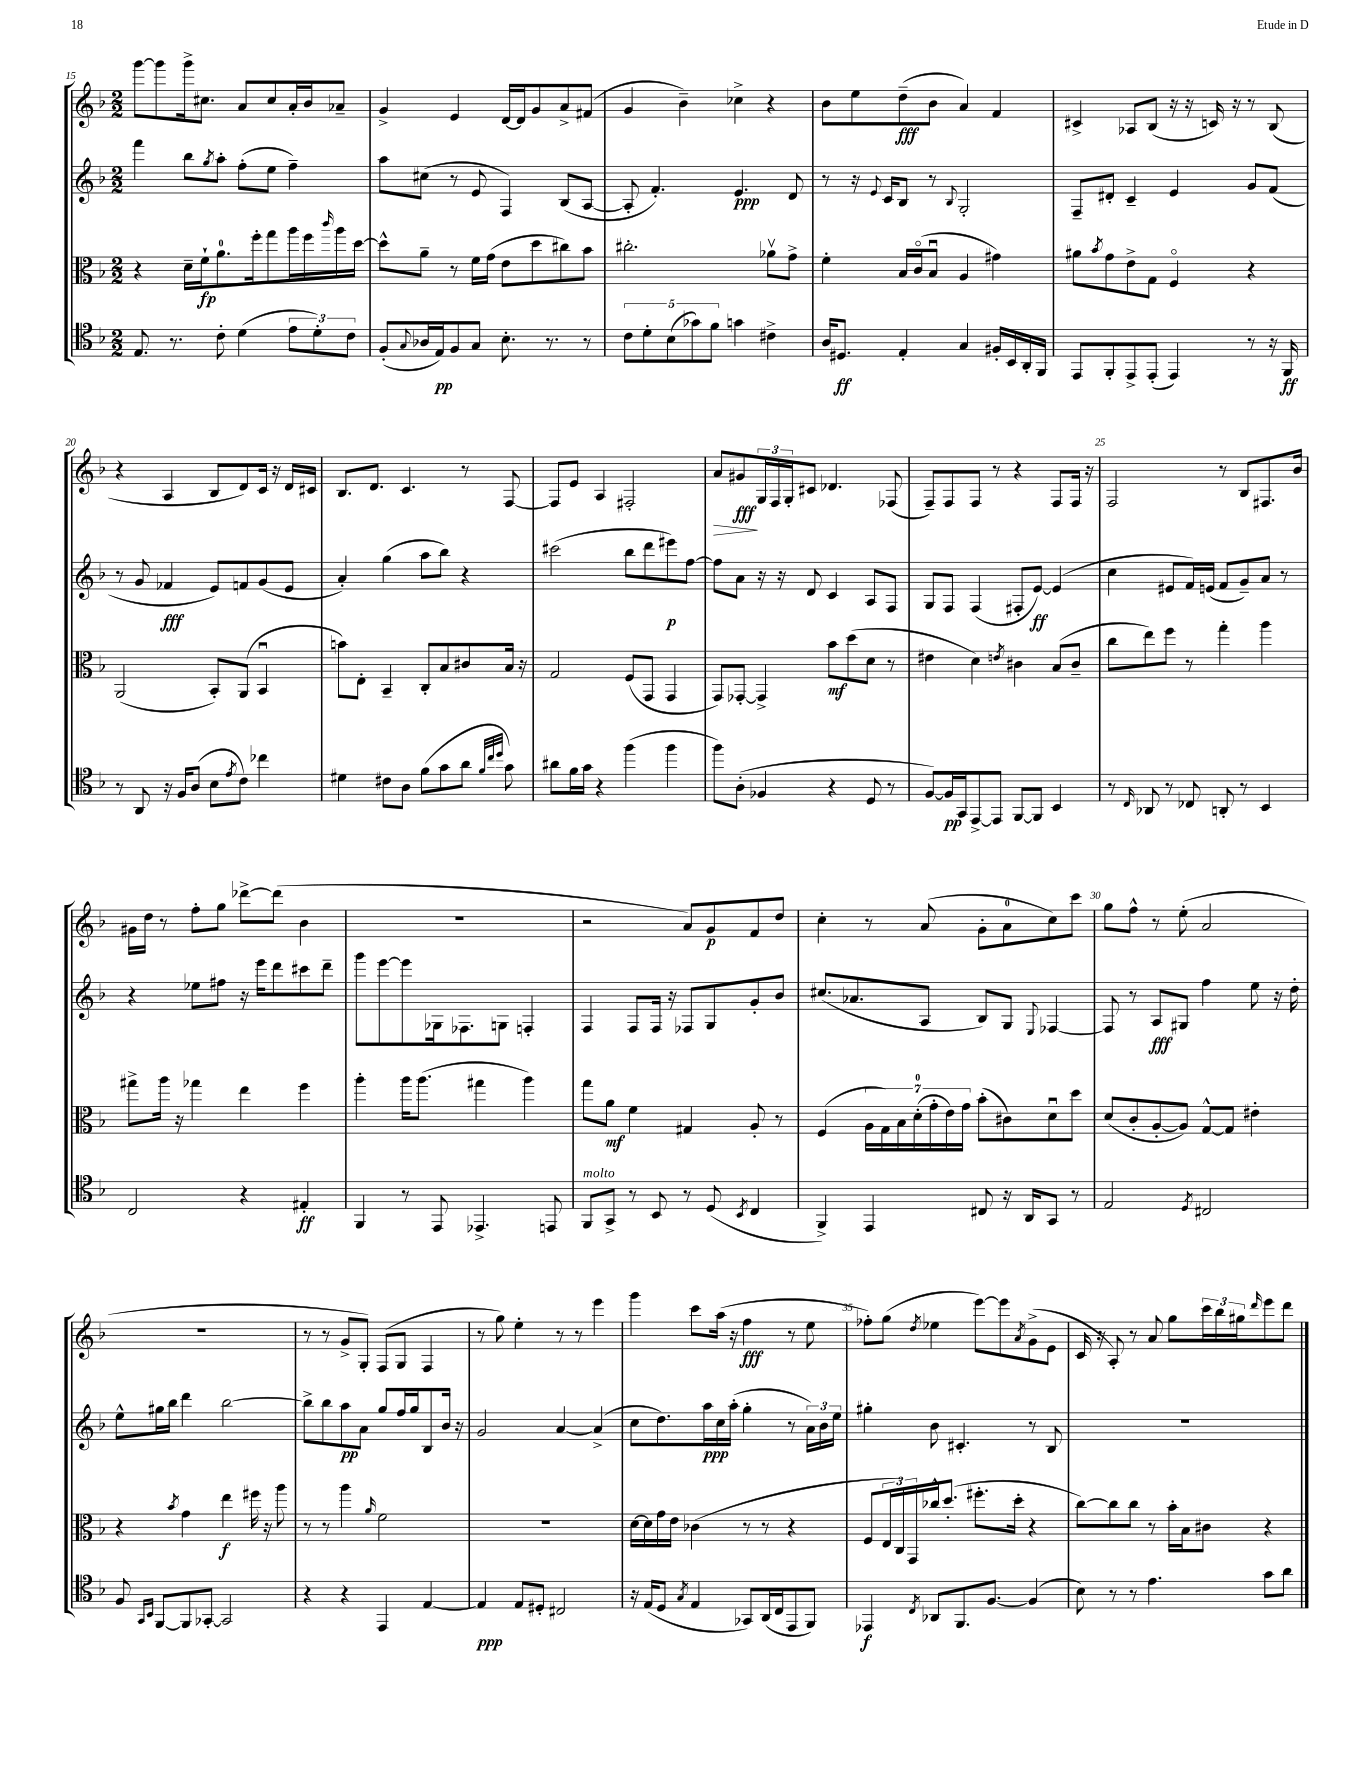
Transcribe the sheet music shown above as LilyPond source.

<<
\new StaffGroup <<
\new Staff = "s0" {
    \clef treble \key f \major \numericTimeSignature \time 2/2
    g'''8~ g'''8 g'''16-> cis''8. a'8 cis''8 a'16-. bes'16 aes'8-- |
    g'4-> e'4 d'16~ d'16 g'8 a'8-> fis'8( |
    g'4 bes'4--) ces''4-> r4 |
    bes'8 e''8 d''8--\fff( bes'8 a'4) f'4 |
    cis'4-> aes8 bes8( r16 r16 c'16) r16 r8 bes8( |
    r4 a4 bes8 d'8) c'16 r16 d'16 cis'16 |
    bes8. d'8. c'4. r8 f8~ |
    f8 e'8 a4 fis2-. |
    a'8\> gis'8\fff\! \tuplet 3/2 { g16 f16 g16-. } cis'8 des'4. fes8( |
    f8--) f8 f8 r8 r4 f8 f16 r16 |
    f2 r8 bes8 fis8. bes'16 |
    gis'16 d''16 r8 f''8-. g''8 des'''8~-> des'''8( bes'4 |
    R1 |
    r2 a'8) g'8\p f'8 d''8 |
    c''4-. r8 a'8( g'8-. a'8-0 c''8) c'''8 |
    g''8 f''8-^ r8 e''8-.( a'2 |
    R1 |
    r8 r8 g'8-> g8-.) f8( g8 f4 |
    r8 g''8) e''4-. r8 r8 e'''4 |
    g'''4 c'''8 a''16( r16 f''4\fff r8 e''8 |
    fes''8-.) g''8( \acciaccatura { d''8 } ees''4 e'''8~) e'''8 \acciaccatura { a'8 } g'8->( e'8 |
    c'16 r16 a8-.) r8 a'8 g''8 \tuplet 3/2 { c'''16 bes''16 gis''16 } \grace { d'''16 } e'''8 d'''8 \bar "|." |
}
\new Staff = "s1" {
    \clef treble \key f \major \numericTimeSignature \time 2/2
    f'''4 bes''8 \acciaccatura { g''8 } a''8-. f''8-.( e''8 f''4--) |
    a''8 cis''8( r8 e'8 f4) bes8( a8~ |
    a8-. f'4.-.) e'4.\ppp d'8 |
    r8 r16 \appoggiatura { e'8 } c'16 bes8 r8 \appoggiatura { bes8 } g2-. |
    f8-- dis'8-. c'4-- e'4 g'8 f'8( |
    r8 g'8 fes'4\fff e'8) f'8 g'8( e'8 |
    a'4-.) g''4( a''8 bes''8) r4 |
    cis'''2( bes''8 d'''8 eis'''8\p) f''8~ |
    f''8 a'8 r16 r16 d'8 c'4 a8 f8 |
    g8 f8 f4( fis8-. e'8~\ff) e'4( |
    c''4 eis'8 f'16) e'16( f'8 g'8--) a'8 r8 |
    r4 ees''8 fis''8 r16 e'''16 d'''8 cis'''8 d'''8-- |
    g'''8 e'''8~ e'''8 ges16 fes8. g8 f4-. |
    f4 f8 f16 r16 fes8 g8 g'8-. bes'8 |
    cis''8.( aes'8. a8 bes8) g8 \appoggiatura { e8 } fes4~ |
    fes8 r8 a8\fff gis8 f''4 e''8 r16 d''16-. |
    e''8-^ gis''16 bes''16 d'''4 bes''2~ |
    bes''8-> bes''8 a''8\pp a'8 g''8 f''16 g''16 bes8 bes'16 r16 |
    g'2 a'4~ a'4->( |
    c''8 d''8.) a''16\ppp c''16 a''16-.( g''4-. r8 \tuplet 3/2 { a'16) bes'16 e''16 } |
    gis''4-. bes'8 cis'4.-. r8 bes8 |
    R1 \bar "|." |
}
\new Staff = "s2" {
    \clef alto \key f \major \numericTimeSignature \time 2/2
    r4 d'16-- f'16-!\fp a'8.-0 f''16-. g''8 a''16 f''16 \grace { c'''16 } a''16 d''16~ |
    d''8-^ a'8-- r8 f'16 g'16( e'8 d''8 cis''8) bes'8 |
    cis''2.-. aes'8\upbow g'8-> |
    f'4-. bes16 c'16\flageolet( bes8\downbow a4 gis'4) |
    ais'8 \acciaccatura { bes'8 } g'8 e'8-> g8 f4\flageolet r4 |
    a,2( bes,8-.) a,8( bes,4\downbow |
    b'8) e8-. bes,4-- c8-. bes8 cis'8 bes16 r16 |
    g2 f8( g,8 g,4 |
    g,8) ges,8~-. ges,4-> bes'8\mf d''8( d'8 r8 |
    eis'4 d'4) \acciaccatura { e'8 } cis'4 bes8( cis'8-- |
    c''8 e''8) f''8 r8 g''4-. a''4 |
    gis''8-> a''16 r16 ges''4 e''4 f''4 |
    a''4-. a''16 a''8.( gis''4 a''4) |
    g''8 a'8\mf f'4 gis4 a8-. r8 |
    f4( \tuplet 7/4 { a16 g16) bes16 d'16-0-.( g'16-. e'16) g'16 } bes'8-.( cis'8) d'8\downbow d''8 |
    d'8( c'8-. a8~-. a8) g8~-^ g8 eis'4-. |
    r4 \acciaccatura { bes'8 } g'4 e''4\f fis''16 r16 a''8 |
    r8 r8 a''4 \grace { a'16 } f'2 |
    R1 |
    d'16~ d'16 g'16 e'16 ces'4( r8 r8 r4 |
    f8 \tuplet 3/2 { e16 c16) g,16 } ces''16-^ d''8.-.( fis''8.-. d''16-. r4 |
    c''8~) c''8 c''8 r8 bes'16-. bes16 cis'8 r4 \bar "|." |
}
\new Staff = "s3" {
    \clef tenor \key f \major \numericTimeSignature \time 2/2
    e8. r8. c'8-. d'4( \tuplet 3/2 { e'8 d'8-.) c'8 } |
    f8-.( \appoggiatura { g8 } aes16 e16\pp) f8 g8 bes8.-. r8. r8 |
    \tuplet 5/4 { c'8 d'8-. bes8( ges'8) f'8 } g'4 cis'4-> |
    a16 dis8.\ff e4-. g4 fis16-. bes,16 a,16-. f,16 |
    e,8 f,8-. e,8-> e,8-.( e,4) r8 r16 f,16\ff |
    r8 a,8 r16 f16 a8( bes8 \acciaccatura { e'8 } c'8) ces''4 |
    dis'4 cis'8 a8 f'8( g'8 a'8 \grace { f'32 c''32 d''32 } g'8) |
    ais'8 f'16 g'16 r4 f''4( f''4 |
    f''8) a8-.( fes4 r4 d8 r8 |
    f8~) f16\pp g,16 e,8~-> e,8 f,8~ f,8 bes,4 |
    r8 \grace { c16 } aes,8 r8 ces8 a,8-. r8 bes,4 |
    c2 r4 eis4-.\ff |
    f,4 r8 e,8 ees,4.-> e,8 |
    f,8^\markup { \italic "molto" } g,8-> r8 bes,8 r8 d8( \acciaccatura { bes,8 } c4 |
    f,4->) e,4 cis8 r16 a,16 g,8 r8 |
    e2 \acciaccatura { d8 } cis2 |
    f8 \grace { g,16 bes,16 } f,8~ f,8 ges,8~-. ges,2 |
    r4 r4 e,4 e4~ |
    e4\ppp e8 dis8-. cis2 |
    r16 e16( d8 \acciaccatura { g8 } e4 ges,8) a,16( c16 e,8 f,8) |
    ees,4\f \acciaccatura { c8 } aes,8 f,8. f8.~ f4( |
    bes8) r8 r8 e'4. g'8 a'8 \bar "|." |
}
>>
>>
\layout { \context { \Score currentBarNumber = #15 \override BarNumber.break-visibility = ##(#f #t #t) barNumberVisibility = #(every-nth-bar-number-visible 5) } }
